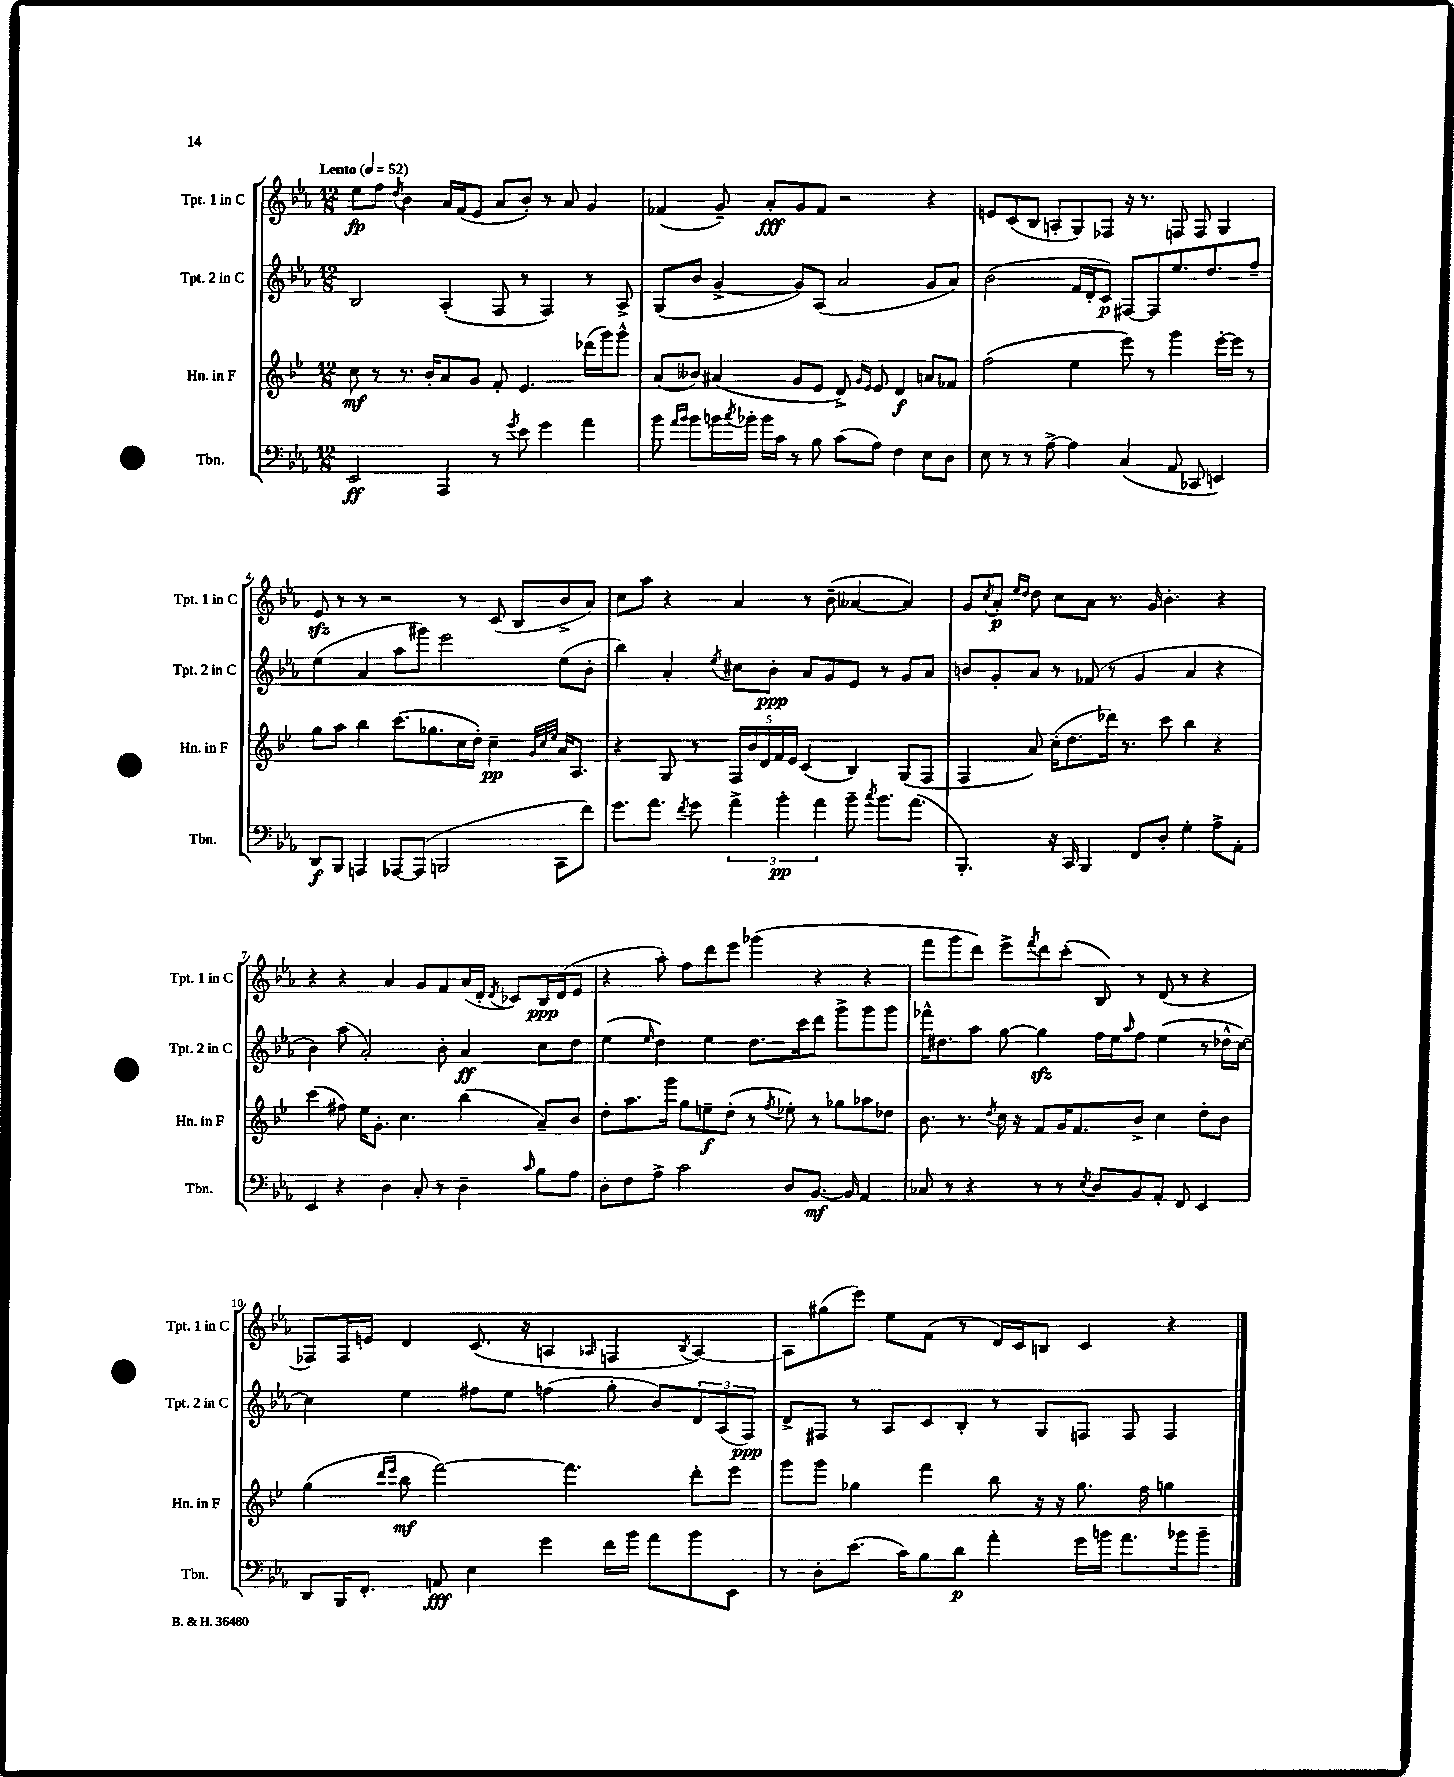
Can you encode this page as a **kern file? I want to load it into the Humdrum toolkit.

**kern	**kern	**kern	**kern
*staff4	*staff3	*staff2	*staff1
*clefF4	*clefG2	*clefG2	*clefG2
*k[b-e-a-]	*k[b-e-]	*k[b-e-a-]	*k[b-e-a-]
*M12/8	*M12/8	*M12/8	*M12/8
*MM52	*MM52	*MM52	*MM52
2EE-	8cc	2B-	8ee-
.	8r	.	8ff
.	.	.	8qdd
.	8.r	.	4b-
.	16b-'	.	.
4AAA-	8a	(4A-'	16a-
.	.	.	(16f
.	8g	.	8e-
8r	8f'	8F	8a-
8qg	.	.	.
8e-	4.e-	8r	8b-')
4g	.	4F)	8r
.	.	.	8a-
4a-	(16ddd-	8r	4g
.	16ggg)	.	.
.	8ggg^^	8A-^	.
=	=	=	=
8b-	(8a	(8G	(4f-
16qqa-	.	.	.
16qqb-	.	.	.
8b-	8b--)	8b-	.
16b	(4a#	[4g^	8g~)
8qcc	.	.	.
16b-'	.	.	.
16b-	.	.	8a-'
16c	.	.	.
8r	8g	8g])	8g
8B-	8e-	(8A-	8f-
(8c	8d^)	2a-	2r
.	16qqg	.	.
.	16qqe-	.	.
8A-)	8e-	.	.
4F	4d	.	.
8E-	8a	8g	4r
8D	8f-	8a-)	.
=	=	=	=
8E-	(2ff	(2b-	8e
8r	.	.	(8c
8r	.	.	8B-
[8A-^	.	.	8A'
4A-]	4ee-	16f	8G)
.	.	16d'	.
.	.	8c)	8F-
(4C	8eee-)	[8F#	16r
.	.	.	8.r
.	8r	8F#]	.
8AA-	4ggg	8.ee-	8F
8CC-	.	.	8F
.	.	8.dd	.
4EE)	[16eee-'	.	4G
.	16eee-]	.	.
.	8r	8ff~	.
=	=	=	=
8DD	8gg	(4ee-	8e-
8BBB-	8aa	.	8r
4AAA	4bb-	4a-	8r
.	.	.	2r
[8AAA-	(8.ccc	8aa-	.
(8AAA-]	.	8ggg#)	.
.	8.gg-	.	.
2BBB	.	2eee-	.
.	16cc	.	8r
.	16dd')	.	.
.	4cc~	.	(8c
.	.	.	8B-
.	32qqg	.	.
.	32qqcc	.	.
.	32qqee-	.	.
8CC	16a	(8ee-	8b-^
.	8.A	.	.
8f)	.	8b-'	8a-)
=	=	=	=
8.g	4r	4bb-)	8cc
.	.	.	8aa-
8.a-	.	.	.
.	8G	4a-'	4r
8qf	.	.	.
8g	8r	.	.
.	.	8qee-	.
6a-^	20F	8cc#	4a-
.	20b-	.	.
.	20d	.	.
.	.	8b-'	.
.	20f	.	.
6b-'	.	.	.
.	20e-	.	.
.	(4c	8a-	8r
6a-	.	.	.
.	.	8g	(8b-~
8b-~	4B-)	8e-	[4a--
8qcc	.	.	.
8.b-	.	8r	.
.	(8G	8g	4a--])
(8.a-	.	.	.
.	8F	8a-	.
=	=	=	=
4.BBB-')	4F	8b	8g
.	.	.	8qcc
.	.	8g'	8a-'
.	.	.	16qqee-
.	.	.	16qqdd
.	8a)	8a-	8dd
16r	(16cc'	8r	8cc
16CC	8.dd	.	.
4BBB-	.	(8f-	8a-
.	16ddd-)	8r	8.r
.	8.r	.	.
8FF	.	4g	.
.	.	.	16g
8D'	8ccc	.	4.b-'
4G'	4bb-	4a-	.
8A-^	4r	4r	4r
8AA-'	.	.	.
=	=	=	=
4EE-	(4ccc	4b-)	4r
4r	8ff#)	(8aa-	4r
.	16ee-	2a-')	.
.	8.g'	.	.
4D	.	.	4a-
.	4.cc	.	.
8C'	.	.	8g
8r	.	8b-'	8f
4D~	(4bb-	4a-	(16a-
.	.	.	16d'
.	.	.	8qd
.	.	.	8c-)
16qqc	.	.	.
8B-	8a~)	8cc	16B-
.	.	.	(16d
8A-	8b-	8dd	8e-
=	=	=	=
8D'	8dd'	(4ee-	4r
8F	8.aa	.	.
.	.	16qqee-	.
8A-^	.	4dd)	8aa-')
.	16ggg	.	.
2c	8gg	.	8ff
.	8ee~	4ee-	8ddd
.	(8dd'	.	8eee-
.	8r	8.dd	(4ggg-
.	8qff	.	.
8D	8ee-')	.	.
.	.	16ccc	.
[8.BB-	8r	8ddd	4r
.	8gg-	8ggg^	.
16BB-]	.	.	.
4AA-	8aa-	8ggg	4r
.	8dd-	8ggg	.
=	=	=	=
8C-	8.b-	16fff-^^	8fff
.	.	8.dd#	.
8r	.	.	8ggg
.	8.r	.	.
4r	.	8aa-	8ddd)
.	8qdd	.	.
.	16cc	[8gg	8eee-^
.	16r	.	.
.	.	.	8qfff
8r	8f	4gg]	8ddd
8r	16g	.	(8ccc'
.	8.f	.	.
8qE-	.	.	.
8D	.	16ff	8B-)
.	.	16ee-	.
.	.	16qqaa-	.
8BB-	8b-^	8ff	8r
8AA-'	4cc	(4ee-	(8d
8FF	.	.	8r
4EE-	8dd'	8r	4r
.	8b-	16dd-^^	.
.	.	[16cc)	.
=	=	=	=
8DD	(4gg	4cc]	8F-)
16BBB-	.	.	16F-
8.FF'	.	.	16e
.	16qqddd	.	.
.	16qqeee-	.	.
.	8bb-	4ee-	4d
8AA	[2fff)	.	.
4E-	.	8ff#	(8.c
.	.	8ee-	.
.	.	.	16r
4g	.	(4ff	4A
.	4.fff]	.	.
.	.	.	16qqA-
16f	.	8gg'	4F
16b-	.	.	.
8a-	.	8b-)	.
.	.	.	8qB-
8b-	8ddd'	12d	[4A-)
.	.	(12A-	.
8EE-	8eee-	.	.
.	.	12F)	.
=	=	=	=
8r	8ggg	8d^	8A-]
8D'	8ggg	8F#	(8gg#
(8.e-	4gg-	8r	8eee-)
.	.	8A-	8ee-
16c)	.	.	.
8B-	4fff	8c	(8f
8d	.	8B-'	8r
4a-'	8bb-	8r	16d)
.	.	.	16c
.	16r	8G	8B
.	16r	.	.
16g	8.gg-	8F	4c
16b	.	.	.
8.a-	.	8F	.
.	16ff	.	.
.	4gg	4F	4r
16b-	.	.	.
8b-~	.	.	.
==	==	==	==
*-	*-	*-	*-
